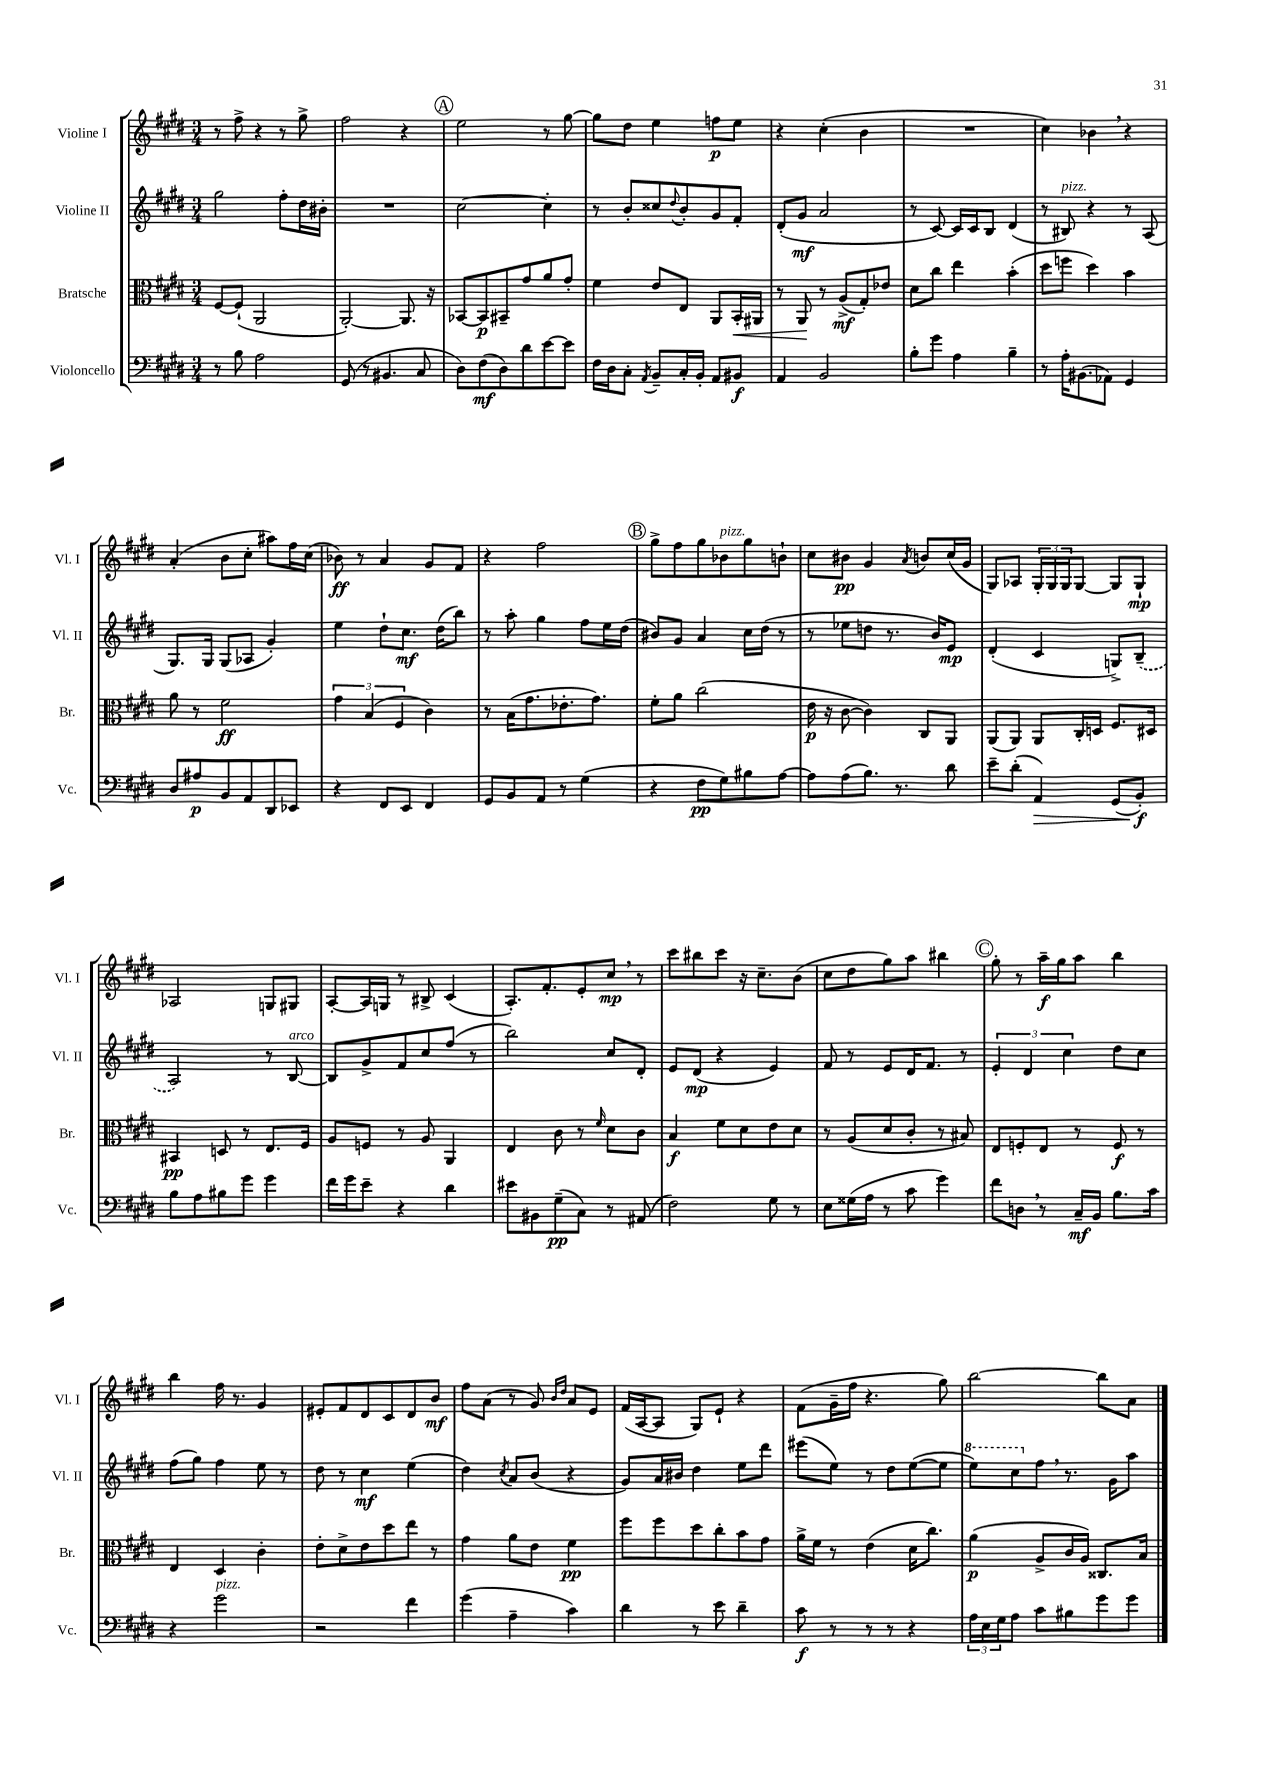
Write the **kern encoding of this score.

**kern	**dynam	**kern	**dynam	**kern	**dynam	**kern	**dynam
*part4	*part4	*part3	*part3	*part2	*part2	*part1	*part1
*staff4	*staff4	*staff3	*staff3	*staff2	*staff2	*staff1	*staff1
*I"Violoncello	*	*I"Bratsche	*	*I"Violine II	*	*I"Violine I	*
*I'Vc.	*	*I'Br.	*	*I'Vl. II	*	*I'Vl. I	*
*clefF4	*	*clefC3	*	*clefG2	*	*clefG2	*
*k[f#c#g#d#]	*	*k[f#c#g#d#]	*	*k[f#c#g#d#]	*	*k[f#c#g#d#]	*
*M3/4	*	*M3/4	*	*M3/4	*	*M3/4	*
=42	=42	=42	=42	=42	=42	=42	=42
8r	.	[8F#/L	.	2gg#\	.	8r	.
8B\	.	(8F#`/J]	.	.	.	8ff#^\	.
2A\	.	2AA/	.	.	.	4r	.
.	.	.	.	8ff#'\L	.	8r	.
.	.	.	.	16dd#\L	.	8gg#^\	.
.	.	.	.	16b#X'\JJ	.	.	.
=43	=43	=43	=43	=43	=43	=43	=43
(8GG#/	.	[2AA'/)	.	2.r	.	2ff#\	.
8r	.	.	.	.	.	.	.
4.BB#X/	.	.	.	.	.	.	.
.	.	8.AA/]	.	.	.	4r	.
8C#/	.	.	.	.	.	.	.
.	.	16r	.	.	.	.	.
!!LO:REH:place=s1:t=A
=44	=44	=44	=44	=44	=44	=44	=44
8D#\L)	.	[8BB-X/L	.	[2cc#\	.	2ee\	.
(8F#\	mf	8BB-/]	p	.	.	.	.
8D#\)	.	8BB#X~/	.	.	.	.	.
8d#\	.	8g#/	.	.	.	.	.
[8e\	.	8a/	.	4cc#'\]	.	8r	.
8e\J]	.	8g#'/J	.	.	.	[8gg#\	.
=45	=45	=45	=45	=45	=45	=45	=45
16F#\LL	.	4f#\	.	8r	.	8gg#\L]	.
16D#\J	.	.	.	.	.	.	.
8C#'\J	.	.	.	8b'/L	.	8dd#\J	.
8qAA/	.	.	.	.	.	.	.
8BB~/L	.	8e/L	.	8cc##X/	.	4ee\	.
.	.	.	.	8qqdd#/	.	.	.
16C#'/L	.	8E/J	.	8b'/	.	.	.
16BB'/JJ	.	.	.	.	.	.	.
8AA/L	.	8AA/L	.	8g#/	.	8ffn\L	p
!	!	!	!LO:HP:b	!	!	!	!
8BB#X/J	f	16BB'/L	<	8f#'/J	.	8ee\J	.
.	.	16AA#X/JJ	.	.	.	.	.
=46	=46	=46	=46	=46	=46	=46	=46
4AA/	.	8r	.	(8d#'/L	.	4r	.
.	.	8AA/	.	8g#/J	mf	.	.
2BB/	.	8r	[	2a/	.	(4cc#'\	.
.	.	(8A^/L	mf	.	.	.	.
.	.	8G#'/)	.	.	.	4b\	.
.	.	8e-X/J	.	.	.	.	.
=47	=47	=47	=47	=47	=47	=47	=47
8B'\L	.	8d#\L	.	8r	.	2.r	.
8g#\J	.	8cc#\J	.	[8c#/)	.	.	.
4A\	.	4ee\	.	16c#/LL]	.	.	.
.	.	.	.	16c#/J	.	.	.
.	.	.	.	8B/J	.	.	.
4B~\	.	(4b'\	.	(4d#/	.	.	.
=48	=48	=48	=48	=48	=48	=48	=48
8r	.	8dd#\L	.	8r	.	4cc#\)	.
!	!	!	!	!LO:TX:a:i:t=pizz.	!	!	!
16A'\KL	.	8ffn\J	.	8B#X/)	.	.	.
(8.BB#X\	.	.	.	.	.	.	.
.	.	4dd#\)	.	4r	.	4b-X,\	.
8AA-X\J)	.	.	.	.	.	.	.
4GG#/	.	4b\	.	8r	.	4r	.
.	.	.	.	(8A/	.	.	.
!!LO:LB:g=z
=49	=49	=49	=49	=49	=49	=49	=49
8D#/L	.	8a\	.	8.G#/L)	.	(4a'/	.
8A#X/	p	8r	.	.	.	.	.
.	.	.	.	16G#/Jk	.	.	.
8BB/	.	2f#\	ff	(8G#/L	.	8b\L	.
8AA/	.	.	.	8A-X/J	.	8cc#'\J	.
8DD#/	.	.	.	4g#'/)	.	8aa#X\L)	.
8EE-X/J	.	.	.	.	.	16ff#\L	.
.	.	.	.	.	.	(16cc#\JJ	.
=50	=50	=50	=50	=50	=50	=50	=50
4r	.	6g#\	.	4ee\	.	8b-X\)	ff
.	.	.	.	.	.	8r	.
.	.	(6B/	.	.	.	.	.
8FF#/L	.	.	.	8dd#`\L	.	4a/	.
.	.	6F#/	.	.	.	.	.
8EE/J	.	.	.	8.cc#\J	mf	.	.
4FF#/	.	4c#\)	.	.	.	8g#/L	.
.	.	.	.	(16dd#\KL	.	.	.
.	.	.	.	8bb\J)	.	8f#/J	.
=51	=51	=51	=51	=51	=51	=51	=51
8GG#/L	.	8r	.	8r	.	4r	.
8BB/	.	(16B\KL	.	8aa'\	.	.	.
.	.	8.g#\	.	.	.	.	.
8AA/J	.	.	.	4gg#\	.	2ff#\	.
8r	.	8.e-X'\	.	.	.	.	.
(4G#\	.	.	.	8ff#\L	.	.	.
.	.	8.g#\J)	.	.	.	.	.
.	.	.	.	16ee\L	.	.	.
.	.	.	.	(16dd#\JJ	.	.	.
!!LO:REH:place=s1:t=B
=52	=52	=52	=52	=52	=52	=52	=52
4r	.	8f#'\L	.	8b#X/L)	.	8gg#^\L	.
.	.	8a\J	.	8g#/J	.	8ff#\	.
8F#\L	pp	(2cc#\	.	4a/	.	8gg#\	.
!	!	!	!	!	!	!LO:TX:a:i:t=pizz.	!
8G#\)	.	.	.	.	.	8b-X\	.
8B#X\	.	.	.	16cc#\LL	.	8gg#\	.
.	.	.	.	(16dd#\JJ	.	.	.
[8A\J	.	.	.	8r	.	8bn`\J	.
=53	=53	=53	=53	=53	=53	=53	=53
8A\L]	.	16e\	p	8r	.	8cc#\L	.
.	.	16r	.	.	.	.	.
(8A\	.	[8c#\	.	8ee-X\L	.	8b#X\J	pp
8.B\J)	.	4c#\])	.	8ddn\J	.	4g#/	.
.	.	.	.	8.r	.	.	.
8.r	.	.	.	.	.	.	.
.	.	.	.	.	.	8qa/	.
.	.	8C#/L	.	.	.	8bn/L	.
.	.	.	.	16b/KL)	.	.	.
8d#\	.	8AA/J	.	8e/J	mp	(16cc#/L	.
.	.	.	.	.	.	16g#/JJ	.
=54	=54	=54	=54	=54	=54	=54	=54
8e~\L	.	(8AA/L	.	(4d#'/	.	8G#/L)	.
(8d#'\J	.	8AA/J)	.	.	.	8A-X/J	.
!	!LO:HP:b	!	!	!	!	!	!
4AA/)	>	8AA/L	.	4c#/	.	24G#'/LL	.
.	.	.	.	.	.	24G#/	.
.	.	.	.	.	.	24G#/J	.
.	.	16C#'/L	.	.	.	[8G#/J	.
.	.	16Dn/JJ	.	.	.	.	.
(8GG#/L	.	8.F#/L	.	8Gn^/L)	.	8G#/L]	.
8BB'/J)	f	.	.	(8B~/J	.	8G#`/J	mp
.	.	16D#X/Jk	.	.	.	.	.
.	]	.	.	.	.	.	.
!!LO:LB:g=z
=55	=55	=55	=55	=55	=55	=55	=55
8B\L	.	4BB#X/	pp	2A/)	.	2A-X/	.
8A\	.	.	.	.	.	.	.
8B#X\	.	8Dn/	.	.	.	.	.
8g#\J	.	8r	.	.	.	.	.
4g#\	.	8.E/L	.	8r	.	8Gn/L	.
!	!	!	!	!LO:TX:a:i:t=arco	!	!	!
.	.	.	.	[8B/	.	8G#X/J	.
.	.	16F#/Jk	.	.	.	.	.
=56	=56	=56	=56	=56	=56	=56	=56
16f#\LL	.	8A/L	.	8B/L]	.	[8A'/L	.
16g#\J	.	.	.	.	.	.	.
8e~\J	.	8Fn/J	.	8g#^/	.	16A/L]	.
.	.	.	.	.	.	16Gn/JJ	.
4r	.	8r	.	8f#/	.	8r	.
.	.	8A/	.	8cc#/	.	8B#X^/	.
4d#\	.	4AA/	.	(8ff#/J	.	(4c#/	.
.	.	.	.	8r	.	.	.
=57	=57	=57	=57	=57	=57	=57	=57
8e#X\L	.	4E/	.	2bb\)	.	8.A'/L)	.
8BB#X\	.	.	.	.	.	.	.
.	.	.	.	.	.	8.f#'/	.
(8G#~\	pp	8c#\	.	.	.	.	.
8C#\J)	.	8r	.	.	.	8e'/	.
.	.	16qqf#/	.	.	.	.	.
8r	.	8d#\L	.	8cc#/L	.	8cc#,/J	mp
(8AA#X/	.	8c#\J	.	8d#'/J	.	8r	.
=58	=58	=58	=58	=58	=58	=58	=58
2F#\)	.	4B/	f	8e/L	.	8ccc#\L	.
.	.	.	.	(8d#/J	mp	8bb#X\	.
.	.	8f#\L	.	4r	.	8ccc#\J	.
.	.	8d#\	.	.	.	16r	.
.	.	.	.	.	.	8.cc#~\L	.
8G#\	.	8e\	.	4e/)	.	.	.
8r	.	8d#\J	.	.	.	(8b\J	.
=59	=59	=59	=59	=59	=59	=59	=59
8E\L	.	8r	.	8f#/	.	8cc#\L	.
(16G##X\L	.	(8A/L	.	8r	.	8dd#\	.
16A\JJ	.	.	.	.	.	.	.
8r	.	8d#/	.	8e/L	.	8gg#\)	.
8c#\	.	8c#'/J	.	16d#/K	.	8aa\J	.
.	.	.	.	8.f#/J	.	.	.
4g#\)	.	8r	.	.	.	4bb#X\	.
.	.	8B#X/)	.	8r	.	.	.
!!LO:REH:place=s1:t=C
=60	=60	=60	=60	=60	=60	=60	=60
8f#\L	.	8E/L	.	6e'/	.	8gg#'\	.
8Dn,\J	.	8Fn'/	.	.	.	8r	.
.	.	.	.	6d#/	.	.	.
8r	.	8E/J	.	.	.	16aa~\LL	f
.	.	.	.	.	.	16gg#\J	.
.	.	.	.	6cc#\	.	.	.
16C#~/LL	mf	8r	.	.	.	8aa\J	.
16BB/JJ	.	.	.	.	.	.	.
8.B\L	.	8F/	f	8dd#\L	.	4bb\	.
.	.	8r	.	8cc#\J	.	.	.
16c#\Jk	.	.	.	.	.	.	.
!!LO:LB:g=z
=61	=61	=61	=61	=61	=61	=61	=61
4r	.	4E/	.	(8ff#\L	.	4bb\	.
.	.	.	.	8gg#\J)	.	.	.
!LO:TX:a:i:t=pizz.	!	!	!	!	!	!	!
2g#\	.	4D#/	.	4ff#\	.	16ff#\	.
.	.	.	.	.	.	8.r	.
.	.	4c#'\	.	8ee\	.	4g#/	.
.	.	.	.	8r	.	.	.
=62	=62	=62	=62	=62	=62	=62	=62
2r	.	8e'\L	.	8dd#\	.	8e#X'/L	.
.	.	8d#^\	.	8r	.	8f#/	.
.	.	8e\	.	4cc#\	mf	8d#/	.
.	.	8dd#\	.	.	.	8c#/	.
4f#\	.	8ee\J	.	(4ee\	.	8d#/	.
.	.	8r	.	.	.	8b/J	mf
=63	=63	=63	=63	=63	=63	=63	=63
(4g#\	.	4g#\	.	4dd#\)	.	8ff#\L	.
.	.	.	.	.	.	(8a\J	.
.	.	.	.	8qcc#/	.	.	.
4A~\	.	8a\L	.	8a/L	.	8r	.
.	.	8e\J	.	(8b/J	.	8g#/)	.
.	.	.	.	.	.	16qqb/LL	.
.	.	.	.	.	.	16qqdd#/JJ	.
4c#\)	.	4f#\	pp	4r	.	8a/L	.
.	.	.	.	.	.	8e/J	.
=64	=64	=64	=64	=64	=64	=64	=64
4d#\	.	8ff#\L	.	8g#/L)	.	(16f#/LL	.
.	.	.	.	.	.	[16A/J	.
.	.	8ff#\	.	16a/L	.	8A/J]	.
.	.	.	.	16b#X/JJ	.	.	.
8r	.	8dd#\	.	4dd#\	.	8G#/L)	.
8e\	.	8cc#'\	.	.	.	8e`/J	.
4d#~\	.	8b\	.	8ee\L	.	4r	.
.	.	8g#\J	.	8ddd#\J	.	.	.
=65	=65	=65	=65	=65	=65	=65	=65
8c#\	f	16a^\LL	.	(8eee#X\L	.	(8f#\L	.
.	.	16f#\JJ	.	.	.	.	.
8r	.	8r	.	8ee\J)	.	16g#~\L	.
.	.	.	.	.	.	16ff#\JJ	.
8r	.	(4e\	.	8r	.	4.r	.
8r	.	.	.	8dd#\L	.	.	.
4r	.	16d#\KL	.	([8ee\	.	.	.
.	.	8.cc#\J)	.	.	.	.	.
.	.	.	.	8ee\J]	.	8gg#\)	.
=66	=66	=66	=66	=66	=66	=66	=66
*	*	*	*	*8va	*	*	*
24A\LL	.	(4a\	p	8eee\L)	.	[2bb\	.
24E\	.	.	.	.	.	.	.
24G#\J	.	.	.	.	.	.	.
8A\J	.	.	.	8ccc#\	.	.	.
*	*	*	*	*X8va	*	*	*
8c#\L	.	8A^/L	.	8ff#,\J	.	.	.
8B#X\	.	16c#/L	.	8.r	.	.	.
.	.	16A/JJ)	.	.	.	.	.
8g#\	.	8.C##X/L	.	.	.	8bb\L]	.
.	.	.	.	16g#\KL	.	.	.
8g#\J	.	.	.	8aa\J	.	8a\J	.
.	.	16B/Jk	.	.	.	.	.
==	==	==	==	==	==	==	==
*-	*-	*-	*-	*-	*-	*-	*-
